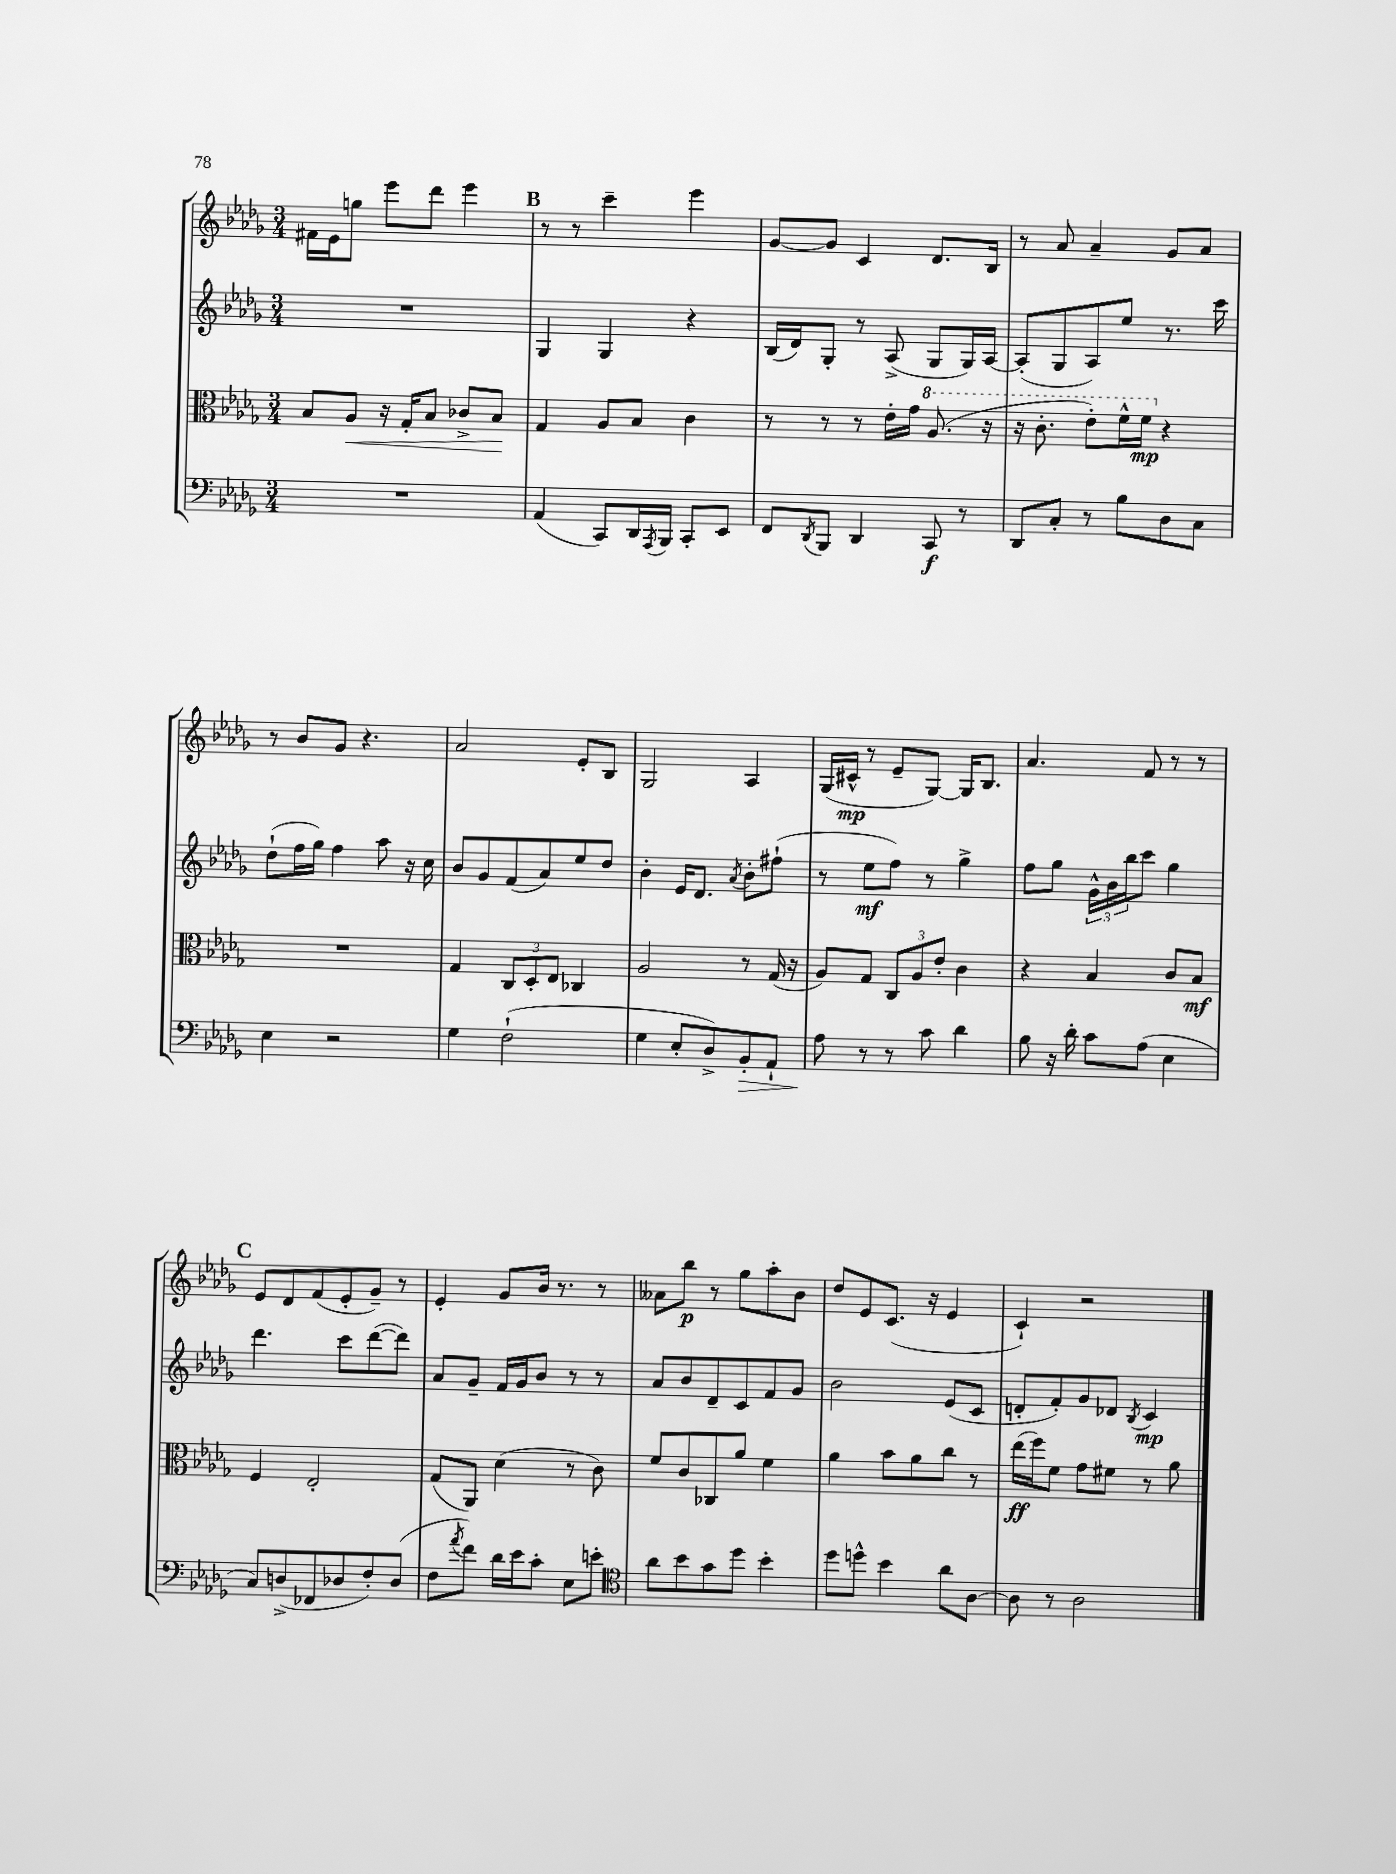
<<
\new StaffGroup <<
\new Staff = "s0" {
    \clef treble \key des \major \numericTimeSignature \time 3/4
    fis'16 ees'16 g''8 ees'''8 des'''8 ees'''4 |
    \mark \markup { \bold "B" } r8 r8 c'''4-- ees'''4 |
    ges'8~ ges'8 c'4 des'8. bes16 |
    r8 aes'8 aes'4-- ges'8 aes'8 |
    r8 bes'8 ges'8 r4. |
    aes'2 ees'8-. bes8 |
    ges2 aes4 |
    ges16( cis'16-^\mp r8 ees'8-- ges8~) ges16 bes8. |
    aes'4. f'8 r8 r8 |
    \mark \markup { \bold "C" } ees'8 des'8 f'8( ees'8-. ges'8--) r8 |
    ees'4-. ges'8 bes'16 r8. r8 |
    aeses'8 bes''8\p r8 ges''8 aes''8-. bes'8 |
    des''8 ees'8 c'8.( r16 ees'4 |
    c'4-!) r2 \bar "|." |
}
\new Staff = "s1" {
    \clef treble \key des \major \numericTimeSignature \time 3/4
    R2. |
    \mark \markup { \bold "B" } ges4 ges4 r4 |
    bes16( des'16) ges8-. r8 aes8->( ges8 ges16) aes16~ |
    aes8-.( ges8 aes8) ees''8 r8. c'''16 |
    des''8-!( f''16 ges''16) f''4 aes''8 r16 c''16 |
    bes'8 ges'8 f'8( aes'8) ees''8 des''8 |
    bes'4-. ees'16 des'8. \acciaccatura { aes'8 } bes'8-. fis''8-!( |
    r8 ees''8\mf f''8) r8 ges''4-> |
    f''8 ges''8 \tuplet 3/2 { ges'16-^ bes'16 bes''16 } c'''8 ges''4 |
    \mark \markup { \bold "C" } des'''4. c'''8 des'''8~( des'''8) |
    aes'8 ges'8-- f'16 ges'16 bes'8 r8 r8 |
    aes'8 bes'8 des'8-- c'8 f'8 ges'8 |
    bes'2 ees'8( c'8 |
    d'8-. f'8-.) ges'8 des'8 \acciaccatura { bes8 } c'4\mp \bar "|." |
}
\new Staff = "s2" {
    \clef alto \key des \major \numericTimeSignature \time 3/4
    bes8 aes8\< r16 ges16-. bes8 ces'8-> bes8\! |
    \mark \markup { \bold "B" } ges4 aes8 bes8 c'4 |
    r8 r8 r8 ees'16-. ges'16 \ottava #1 aes'8.( r16 |
    r16 c''8.-. ees''8-.) f''16-^ f''16\mp \ottava #0 r4 |
    R2. |
    ges4 \tuplet 3/2 { c8 des8-. ees8 } ces4 |
    aes2 r8 ges16( r16 |
    aes8) ges8 \tuplet 3/2 { c8 aes8 ees'8-. } c'4 |
    r4 bes4 c'8 bes8\mf |
    \mark \markup { \bold "C" } f4 ees2-. |
    ges8( aes,8) des'4( r8 c'8) |
    f'8 c'8 ces8 aes'8 f'4 |
    aes'4 bes'8 aes'8 c''8 r8 |
    ees''16\ff( f''16) f'8 ges'8 fis'8 r8 aes'8 \bar "|." |
}
\new Staff = "s3" {
    \clef bass \key des \major \numericTimeSignature \time 3/4
    R2. |
    \mark \markup { \bold "B" } aes,4( c,8) des,16 \acciaccatura { aes,,8 } bes,,16 c,8-. ees,8 |
    f,8 \acciaccatura { des,8 } bes,,8 des,4 c,8\f r8 |
    des,8 c8-. r8 bes8 des8 c8 |
    ees4 r2 |
    ges4 f2-!( |
    ges4 ees8-. des8->) bes,8-.\> aes,8-! |
    aes8\! r8 r8 c'8 des'4 |
    bes8 r16 des'16-. c'8 aes8( ees4 |
    \mark \markup { \bold "C" } c8) d8->( fes,8 des8 f8-.) des8( |
    f8 \acciaccatura { aes'8 } f'8) des'16 ees'16 c'8-. ees8 e'8-. |
    \clef tenor aes'8 bes'8 ges'8 des''8 bes'4-. |
    des''8 d''8-^ bes'4 aes'8 aes8~ |
    aes8 r8 aes2 \bar "|." |
}
>>
>>
\layout { \context { \Score \remove "Bar_number_engraver" } }
